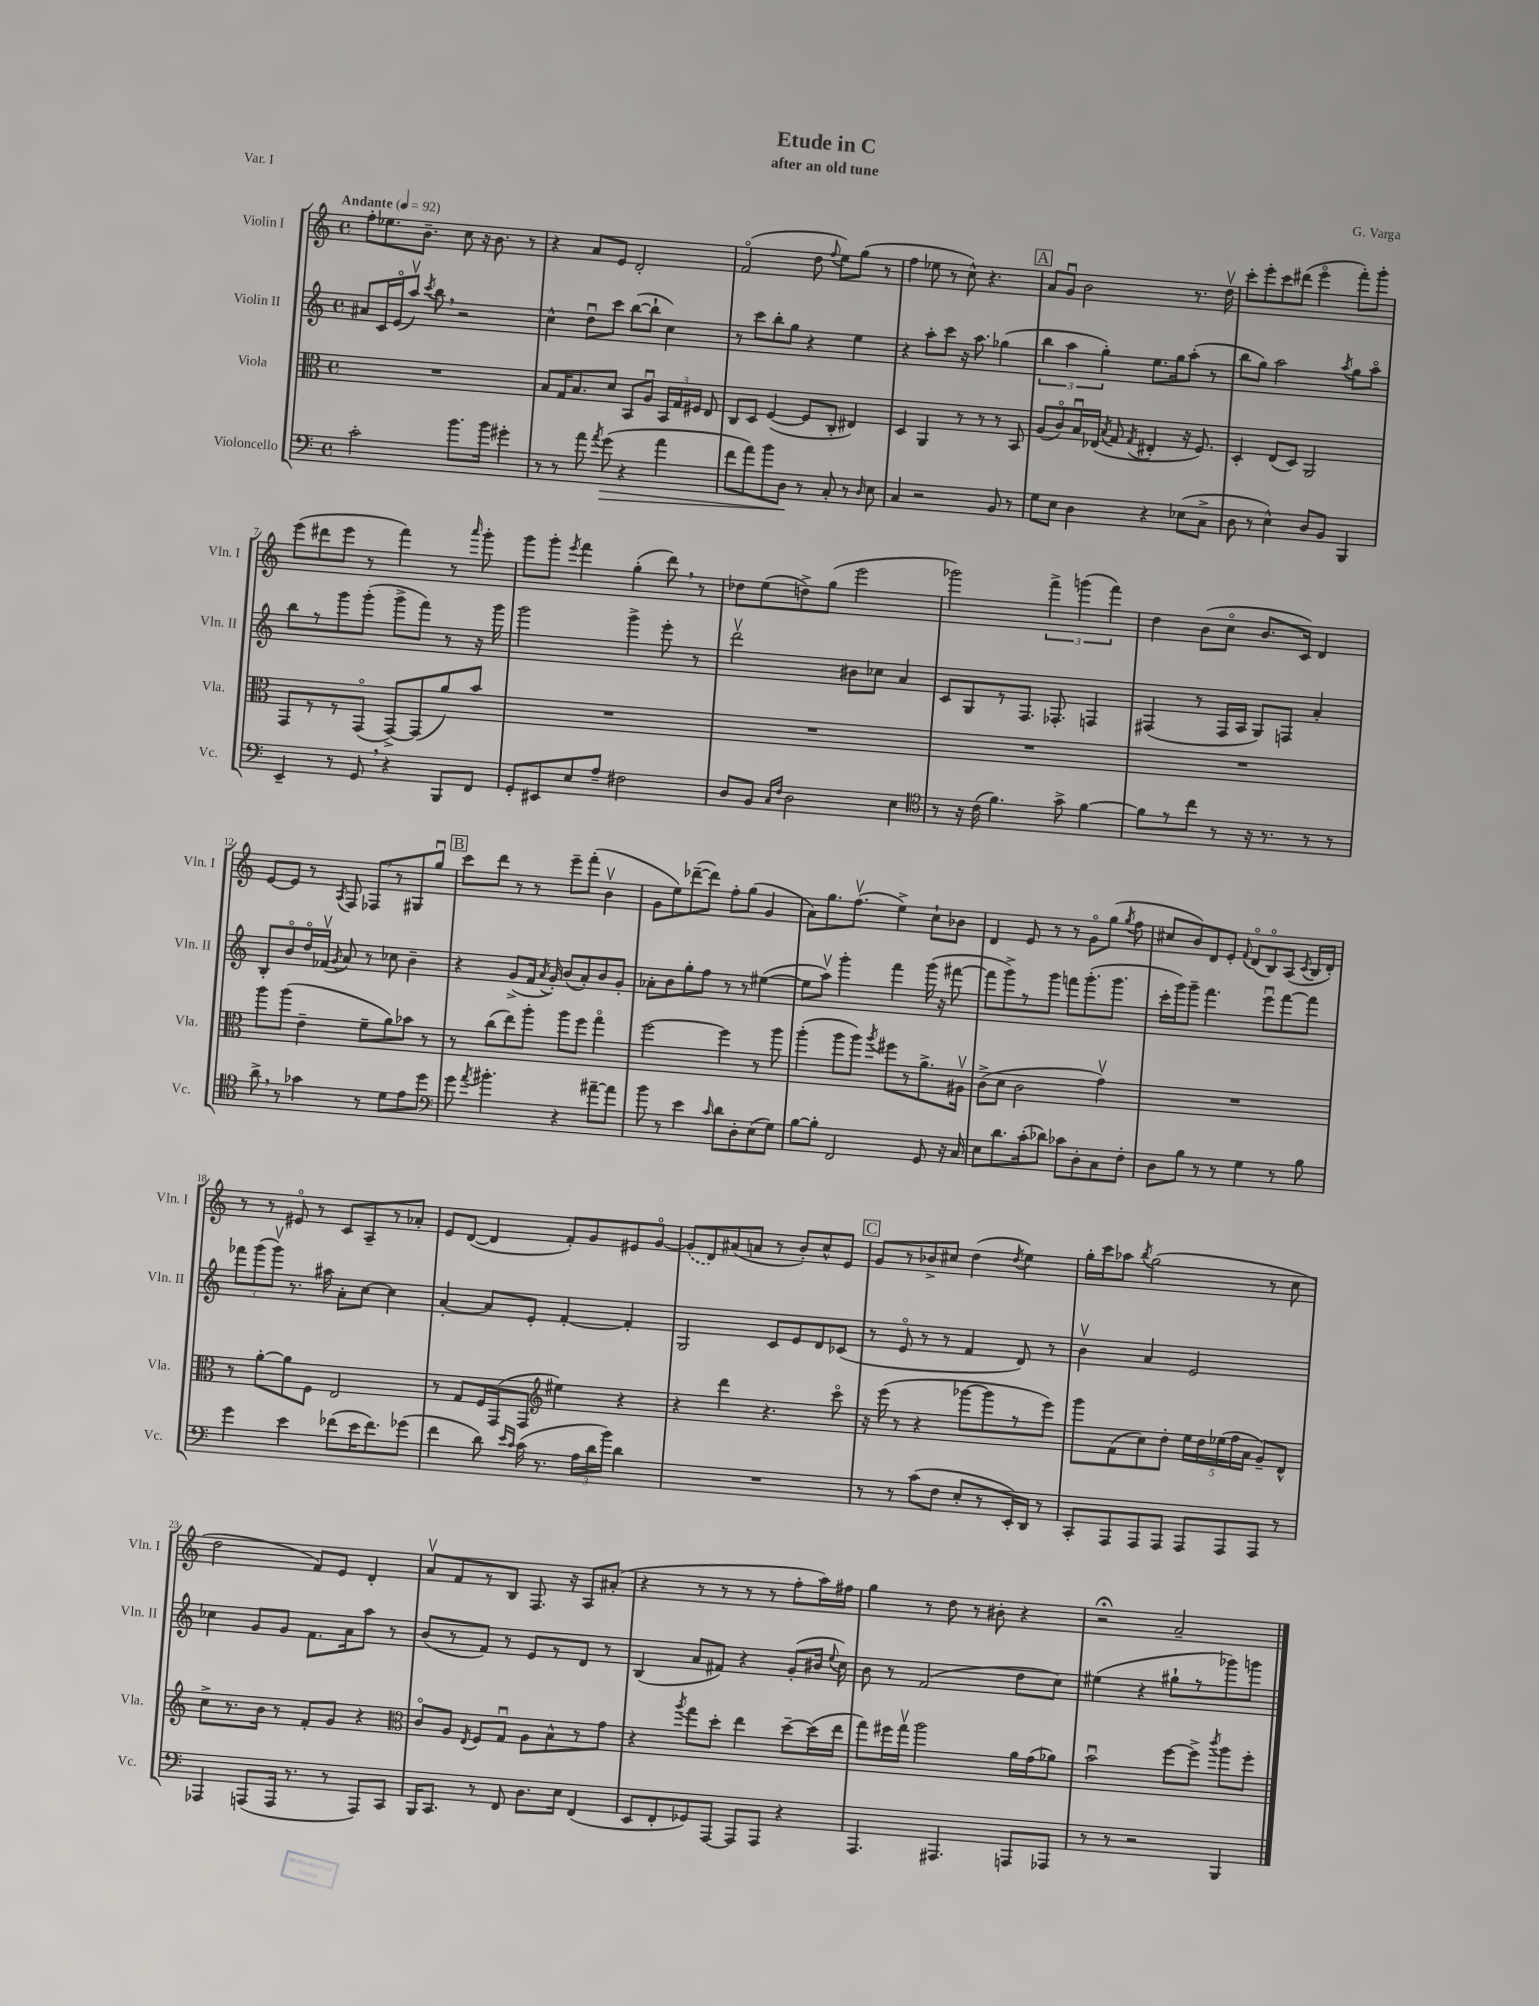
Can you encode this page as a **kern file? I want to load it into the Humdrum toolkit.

**kern	**dynam	**kern	**kern	**kern
*part4	*part4	*part3	*part2	*part1
*staff4	*staff4	*staff3	*staff2	*staff1
*I"Violoncello	*	*I"Viola	*I"Violin II	*I"Violin I
*I'Vc.	*	*I'Vla.	*I'Vln. II	*I'Vln. I
*clefF4	*	*clefC3	*clefG2	*clefG2
*k[]	*	*k[]	*k[]	*k[]
*M4/4	*	*M4/4	*M4/4	*M4/4
*met(c)	*	*met(c)	*met(c)	*met(c)
*MM92	*	*MM92	*MM92	*MM92
=1	=1	=1	=1	=1
!	!	!	!	!LO:TX:a:B:t=Andante
2c'\	.	1r	8a#X/L	8ff'\L
.	.	.	16c/L	8.ee-X\
.	.	.	(16e/J	.
.	.	.	8aav/J)	.
.	.	.	.	8.b~\J
.	.	.	8qccc/	.
.	.	.	8bb,\	.
8.b\L	.	.	2r	8cc\
.	.	.	.	16r
16b\Jk	.	.	.	8.b\
4g#X'\	.	.	.	.
.	.	.	.	8r
=2	=2	=2	=2	=2
8r	.	8B/L	4cc^^\	4r
8r	.	16G/K	.	.
.	.	8.B/	.	.
8a\	.	.	8ddu\L	8a/L
8qa/	.	.	.	.
!	!LO:HP:b	!	!	!
(8g\	>	8d/J	8ccc\J	8e/J
4r	.	8BB/L	([8bb\L	2d'/
.	.	8Au/J	8bb`\J]	.
4a\	.	24BB/LL	4cc\)	.
.	.	24G/	.	.
.	.	24F#X/JJ	.	.
.	.	8E/	.	.
=3	=3	=3	=3	=3
8f\L	.	8C/L	8r	(2f/
8a\)	.	8D/J	8ccc\L	.
8b\	.	([4F/	8bb'\	.
8D\J	.	.	8gg\J	.
8r	]	8F/L]	4r	8dd\
.	.	.	.	8qqff/
8C'/	.	8C'/J	.	8ee\L)
8r	.	4E#X/)	4ee\	(8gg\J
16qqD/	.	.	.	.
8E\	.	.	.	8r
=4	=4	=4	=4	=4
4C/	.	4D/	4r	4ff\
2r	.	4AA/	8aa'\L	8ee-X\
.	.	.	8ccc\J	8r
.	.	8r	16r	8cc^^\)
.	.	.	8.aa\	.
.	.	8r	.	4.r
8BB/	.	8r	(4gg-X\	.
8r	.	8BB/	.	.
!!LO:REH:place=s1:t=A
=5	=5	=5	=5	=5
8G\L	.	(8A/L	6bb\	8a/L
8E\J	.	8c/)	.	8gu/J
.	.	.	6aa\	.
4D\	.	16Bu/L	.	2b\
.	.	(16E-X/JJ	.	.
.	.	.	6gg'\)	.
.	.	8qB/	.	.
.	.	8G/	.	.
.	.	8qG/	.	.
4r	.	4E#X'/	8.ee\L	.
.	.	.	16gg\k	.
(8E-X\L	.	16r	(8aa'\J	8.r
.	.	8.F/)	.	.
8C^\J	.	.	8r	.
.	.	.	.	16ddv\
=6	=6	=6	=6	=6
8D\	.	4D'/	8bb\L	8ccc'\L
8r	.	.	8gg\J)	8eee'\
4E^^\)	.	(8E/L	2aa\	8ccc\
.	.	8D/J)	.	(8ddd#X\J
8D/L	.	2AA/	.	4eee\
8BB/J	.	.	.	.
.	.	.	8qaa/	.
4BBB/	.	.	8gg\L	8fff'\L)
.	.	.	8aa\J	8ggg'\J
!!LO:LB:g=z
=7	=7	=7	=7	=7
4EE~/	.	8GG/L	8bb\L	(8eee\L
.	.	8r	8r	8ddd#X\
8r	.	8r	8ggg\	8eee\J
8GG,/	.	(8GG/J	(8ggg'\J	8r
4r	.	[8GG^/L)	8ggg^\L	4fff\)
.	.	(8GG/]	8fff\J)	.
8BBB/L	.	8a/)	8r	8r
.	.	.	.	16qqaaa/
8FF/J	.	8b/J	16r	8ggg'\
.	.	.	16ggg\	.
=8	=8	=8	=8	=8
8GG'/L	.	1r	2ggg\	8ggg\L
8EE#X/	.	.	.	8ggg'\J
.	.	.	.	8qeee/
8E/	.	.	.	4fff\
8A~/J	.	.	.	.
2F#X\	.	.	4ggg^\	(4gg'\
.	.	.	8eee'\	8ddd,\)
.	.	.	8r	8r
=9	=9	=9	=9	=9
8D/L	.	1r	2dddv\	8dd-X\L
8BB/J	.	.	.	(8ee\
16qqC/LL	.	.	.	.
16qqF/JJ	.	.	.	.
2D\	.	.	.	8ddn^\)
.	.	.	.	(8gg\J
.	.	.	8b#X\L	2eee\
.	.	.	8cc-X\J	.
4E\	.	.	4a/	.
=10	=10	=10	=10	=10
*clefC4	*	*	*	*
8r	.	1r	8c/L	2ggg-X\)
16r	.	.	8G/	.
(16c\	.	.	.	.
4.f\)	.	.	8r	.
.	.	.	8.F/J	.
.	.	.	.	6fff^\
.	.	.	8.F-X'/	.
8g^\	.	.	.	.
.	.	.	.	(6gggn\
[4f\	.	.	4Fn/	.
.	.	.	.	6fff\)
=11	=11	=11	=11	=11
8f\L]	.	1r	(4F#X/	4dd\
8r	.	.	.	.
8cc\J	.	.	8r	(8b\L
8r	.	.	16F#/LL	8cc\J
.	.	.	16A/JJ	.
16r	.	.	8G/L)	8.b/L
8.r	.	.	.	.
.	.	.	8Fn/J	.
.	.	.	.	16c/Jk)
8r	.	.	4a'/	4d/
8r	.	.	.	.
!!LO:LB:g=z
=12	=12	=12	=12	=12
8a^,\	.	8aa\L	8B'/L	[8e/L
8r	.	(8aa\J	8b/	8e/J]
4g-X\	.	4e~\	16dd/L	8r
.	.	.	(16f-Xv/JJ	.
.	.	.	8qg/	8qA/
.	.	.	8a/)	8F/
8r	.	8f~\L	8r	8F-X,/L
8d\L	.	8a\)	8cc-X\	8r
8e\	.	8b-X\J	4b~\	8G#X/
8dd\J	.	8r	.	8ggu/J
!!LO:REH:place=s1:t=B
=13	=13	=13	=13	=13
*clefF4	*	*	*	*
8g\	.	8r	4r	8ccc\L
8qa/	.	.	.	.
4.b#X'\	.	(8cc\L	.	8ddd\J
.	.	8ee\)	(8g^/L	8r
.	.	8aa'\J	16f/Jk	8r
.	.	.	8qa/	.
.	.	.	16g'/)	.
4r	.	8aa\L	(8b/L	8eee~\L
.	.	8ff\J	8a'/)	(8fff'\J
[8a#X~\L	.	4gg\	8b/	4bv\
8a#\J]	.	.	8g'/J	.
=14	=14	=14	=14	=14
8b\	.	[2ff\	8a-X'\L	8g\L
8r	.	.	8b\	8ee\)
4e\	.	.	8gg'\	([8ddd-X~\
.	.	.	8ff\J	8ddd-\J])
16qqc/	.	.	.	.
8d\L	.	4ff\]	8r	8ff'\L
8D'\	.	.	8r	(8gg\J
(8E\	.	8r	([4ee#X\	4g/
8G\J)	.	8aa\	.	.
=15	=15	=15	=15	=15
[8B\L	.	(4aa'\	8ee#\L]	8a\L)
8B'\J]	.	.	8aav\J)	8.gg\
2FF/	.	8aa\L	4ggg'\	.
.	.	.	.	(8.ffv\J
.	.	8aa\J)	.	.
.	.	8qaa/	.	.
.	.	8ff#X\L	4fff\	4ee^\)
.	.	8r	.	.
8GG/	.	8.a^\	(16ggg\	8cc`\L
.	.	.	16r	.
16r	.	.	[8fff#X\	8b-X\J
16C/	.	16A#Xv\Jk	.	.
=16	=16	=16	=16	=16
8E\L	.	(8c^\L	8fff#\L]	4d/
8.d\	.	8d\J	8ggg^\)	.
.	.	2c\	8r	8e/
(16c'\k	.	.	.	.
8d-X\J)	.	.	8ggg\J	8r
8c-X\L	.	.	8fffn\L	8r
8D'\	.	.	(8.ggg'\	8g\L
8C\	.	4gv\)	.	(8gg\J
.	.	.	8.ggg\J	.
.	.	.	.	8qgg/
8F'\J	.	.	.	8ff\
=17	=17	=17	=17	=17
8D\L	.	1r	16ccc'\LL	8cc#X/L
.	.	.	16ggg\J)	.
8B\J	.	.	8ggg~\J	8b/)
8r	.	.	4.fff\	8d/
8r	.	.	.	8e'/J
.	.	.	.	8qqf/
4G\	.	.	.	(8d/L
.	.	.	8eeeu\L	8B/)
8r	.	.	[8fff\	(8A/J
.	.	.	.	8qc/
8B\	.	.	8fff\J]	16B/LL
.	.	.	.	16d'/JJ)
!!LO:LB:g=z
=18	=18	=18	=18	=18
4g\	.	8r	12fff-X\L	8r
.	.	.	(12ggg\	.
.	.	[8a'\L	.	8r
.	.	.	12gggv\J)	.
4e\	.	8a\]	8.r	8e#X/
.	.	8F\J	.	8r
.	.	.	16aa#X\	.
(8f-X\L	.	2E/	8a'\L	8c/L
16e\K	.	.	[8cc\J	8A~/
8.f-\)	.	.	.	.
.	.	.	4cc\]	8r
(8g-X\J	.	.	.	8a-X'/J
=19	=19	=19	=19	=19
4f\	.	8r	[4a'/	8e/L
.	.	8G/L	.	([8d/J
8d\)	.	16F/L	8a/L]	4d/]
.	.	(16GG/J	.	.
16qqe/LL	.	.	.	.
16qqc/JJ	.	.	.	.
(16c\	.	8GG/J	8e'/J	.
8.r	.	.	.	.
*	*	*clefG2	*	*
.	.	4ee#X\)	[4f'/	8f'/L)
24A\LL	.	.	.	8g/
24d\	.	.	.	.
24b\JJ)	.	.	.	.
4d\	.	4r	4f'/]	8e#X/
.	.	.	.	[8g/J
=20	=20	=20	=20	=20
1r	.	4r	2G/	(8g/L]
.	.	.	.	8d/)
.	.	4ddd\	.	(8a#X/
.	.	.	.	8an/J
.	.	4.r	8c/L	8r
.	.	.	8e/	8b'/L)
.	.	.	8d/	8cc^^/
.	.	8ccc\	(8c-X/J	8e/J
!!LO:REH:place=s1:t=C
=21	=21	=21	=21	=21
8r	.	16r	8r	8g/L
.	.	(16eee\	.	.
8r	.	8r	8e/	8r
(8c\L	.	4r	8r	8b-X^/
8F\J	.	.	8r	8cc#X/J
8E'/L	.	[8ggg-X\L	4f/	(4dd\
8r	.	8ggg-\]	.	.
.	.	.	.	8qdd/
16EE'/L)	.	8r	8d/)	4ee\)
16DD/JJ	.	.	.	.
8r	.	8eee\J)	8r	.
=22	=22	=22	=22	=22
8CC'/L	.	8ggg\L	4bv\	16gg'\LL
.	.	.	.	16ccc\J
8AAA/	.	(8f\	.	8aa-X\J
.	.	.	.	8qbb/
8AAA/	.	8cc\)	4a/	(2gg\
8AAA/J	.	8dd'\J	.	.
8AAA/L	.	20ee\LL	2e/	.
.	.	20dd\	.	.
.	.	(20ee-X\	.	.
8AAA/	.	.	.	.
.	.	20ff\	.	.
.	.	20a\JJ	.	.
8AAA/J	.	8g~/L)	.	8r
8r	.	8d^^/J	.	8cc\
!!LO:LB:g=z
=23	=23	=23	=23	=23
4AAA-X/	.	8cc^\L	4cc-X\	2dd\
.	.	8.r	.	.
(8AAAn/L	.	.	8g/L	.
.	.	16b\Jk	.	.
16AAA/Jk	.	8r	8g/J	.
8.r	.	.	.	.
.	.	8f'/L	8.f\L	8f/L)
8r	.	8g/J	.	8e/J
.	.	.	16a\k	.
8AAA/L)	.	4r	8aa\J	4d'/
8CC/J	.	.	8r	.
=24	=24	=24	=24	=24
*	*	*clefC3	*	*
16BBB/KL	.	8c/L	(8b/L	8av/L
8.CC/J	.	.	.	.
.	.	8A/J	8r	8f/
.	.	8qE/	.	.
8r	.	8F/L	8f/J)	8r
8FF/	.	8Gu/J	8r	8B/J
8.D\L	.	8A\L	8e/L	8.F/
.	.	8B^^\	8r	.
16E\Jk	.	.	.	16r
(4FF/	.	8r	8d/J	8A/L
.	.	8g\J	8r	(8a#X'/J
=25	=25	=25	=25	=25
8EE/L	.	4r	(4B/	4r
8FF'/	.	.	.	.
.	.	8qaa/	.	.
8GG-X/)	.	8gg\L	8a/L	8r
[8AAA/J	.	8dd'\J	8f#X/J)	8r
8AAA/L]	.	4ee\	4r	8r
8AAA/J	.	.	.	8r
4r	.	[8dd~\L	(8g'/L	8ff'\L
.	.	(16dd\L]	16b#X/Jk	16aa\L)
.	.	.	8qqee/	.
.	.	16ee\JJ	16cc\)	16ff#X\JJ
=26	=26	=26	=26	=26
4.AAA/	.	8gg\L)	8b\	4gg\
.	.	16ff#X\L	8r	.
.	.	16ggv\JJ	.	.
.	.	2aa\	(2f/	8r
4.AAA#X/	.	.	.	8dd\
.	.	.	.	8r
.	.	.	.	8b#X'\
8AAAn/L	.	16a\LL	8dd\L	4r
.	.	(16g\J	.	.
8AAA-X/J	.	8a-X\J)	8cc\J)	.
=27	=27	=27	=27	=27
8r	.	2bu\	(4ee#X\	2r;<
8r	.	.	.	.
2r	.	.	4r	.
.	.	[8ff\L	8gg#X`\L	2a~/
.	.	8ff^\J]	8r	.
.	.	8qccc/	.	.
4BBB/	.	8aa\L	8ggg-X\)	.
.	.	8ff'\J	8gggn\J	.
==	==	==	==	==
*-	*-	*-	*-	*-
